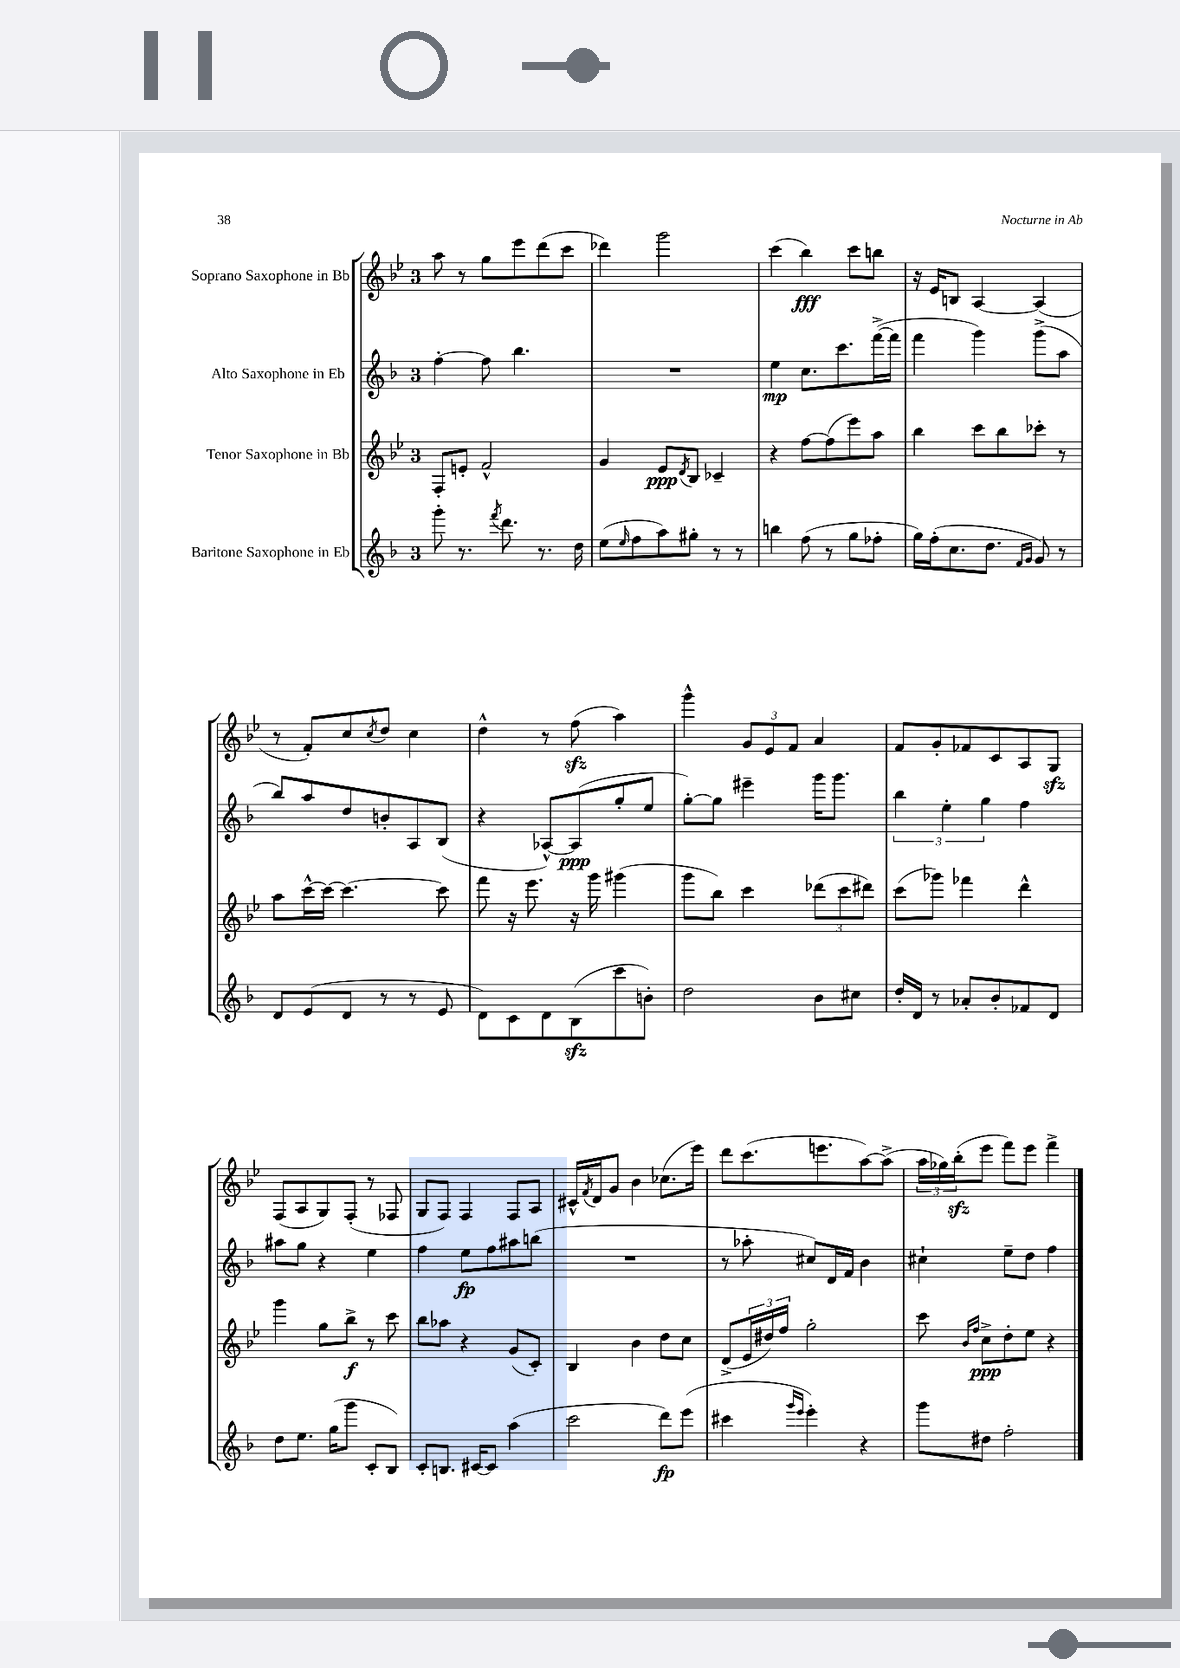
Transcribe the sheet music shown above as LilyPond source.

<<
\new StaffGroup <<
\new Staff = "s0" \with { instrumentName = "Soprano Saxophone in Bb" } {
    \clef treble \key bes \major \once \override Staff.TimeSignature.style = #'single-digit \time 3/4
    a''8 r8 g''8 ees'''8 d'''8( c'''8 |
    des'''4) g'''2 |
    c'''4( bes''4\fff) c'''8 b''8 |
    r16 ees'16 b8 a4~ a4( |
    r8 f'8-.) c''8 \acciaccatura { c''8 } d''8 c''4 |
    d''4-^ r8 f''8\sfz( a''4) |
    g'''4-^ \tuplet 3/2 { g'8 ees'8 f'8 } a'4 |
    f'8 g'8-. fes'8 c'8 a8 g8\sfz |
    f8( a8 g8) f8-.( r8 fes8 |
    g8 f8) f4 f8 a8 |
    cis'16-^ \acciaccatura { f'8 } d'16 g'8 bes'4 ces''8.( ees'''16) |
    d'''8 c'''8.( e'''8. a''8~) a''8->( |
    \tuplet 3/2 { a''16 ges''16) bes''16-.\sfz( } ees'''8 f'''8) ees'''8 f'''4-> \bar "|." |
}
\new Staff = "s1" \with { instrumentName = "Alto Saxophone in Eb" } {
    \clef treble \key f \major \once \override Staff.TimeSignature.style = #'single-digit \time 3/4
    f''4~-. f''8 bes''4. |
    R2. |
    e''4\mp c''8. c'''8. f'''16~->( f'''16 |
    f'''4 g'''4) g'''8->( a''8 |
    bes''8) a''8 d''8 b'8-. a8 bes8( |
    r4 aes8~-^) aes8\ppp( g''8-. e''8 |
    g''8~-.) g''8 eis'''4-- g'''16 g'''8. |
    \tuplet 3/2 { bes''4 e''4-. g''4 } f''4 |
    ais''8 g''8 r4 e''4 |
    f''4 e''8\fp f''8 ais''8 b''8( |
    R2. |
    r8 aes''8-. cis''8) d'16 f'16 bes'4 |
    cis''4-! e''8-- d''8 f''4 \bar "|." |
}
\new Staff = "s2" \with { instrumentName = "Tenor Saxophone in Bb" } {
    \clef treble \key bes \major \once \override Staff.TimeSignature.style = #'single-digit \time 3/4
    f8-. e'8-. f'2-^ |
    g'4 ees'8\ppp \acciaccatura { d'8 } bes8 ces'4-- |
    r4 f''8~ f''8( ees'''8) a''8 |
    bes''4 c'''8 bes''8 ces'''8-. r8 |
    a''8 c'''16~-^ c'''16~ c'''4.~ c'''8 |
    f'''8 r16 ees'''8. r16 g'''16 gis'''4( |
    g'''8 bes''8) c'''4 \tuplet 3/2 { des'''8( c'''8 dis'''8) } |
    c'''8( ges'''8) fes'''4 d'''4-^ |
    g'''4 g''8 bes''8->\f r8 c'''8 |
    bes''8 aes''8 r4 g'8( c'8-.) |
    bes4 bes'4 d''8 c''8 |
    d'8->( \tuplet 3/2 { ees'16 dis''16) f''16 } g''2-. |
    c'''8 \grace { bes'16 f''16 } c''8->\ppp d''8-. ees''8 r4 \bar "|." |
}
\new Staff = "s3" \with { instrumentName = "Baritone Saxophone in Eb" } {
    \clef treble \key f \major \once \override Staff.TimeSignature.style = #'single-digit \time 3/4
    g'''8-. r8. \acciaccatura { f'''8 } d'''8. r8. d''16 |
    e''8( \grace { e''16 } f''8 a''8) gis''8-. r8 r8 |
    b''4 f''8( r8 g''8 fes''8-. |
    g''16) f''16-.( c''8. d''8. \grace { f'16 g'16 } g'8) r8 |
    d'8 e'8( d'8 r8 r8 e'8 |
    d'8) c'8 d'8 bes8\sfz( c'''8 b'8-.) |
    d''2 bes'8 cis''8 |
    d''16-. d'16 r8 aes'8-. bes'8-. fes'8 d'8 |
    d''8 e''8. g''16( g'''8 c'8-. bes8) |
    c'8-. b8. cis'16~ cis'8 a''4( |
    c'''2 d'''8\fp) e'''8( |
    cis'''4 \grace { g'''16 e'''16 } e'''4-.) r4 |
    g'''8 dis''8 f''2-. \bar "|." |
}
>>
>>
\layout { \context { \Score \remove "Bar_number_engraver" } }
